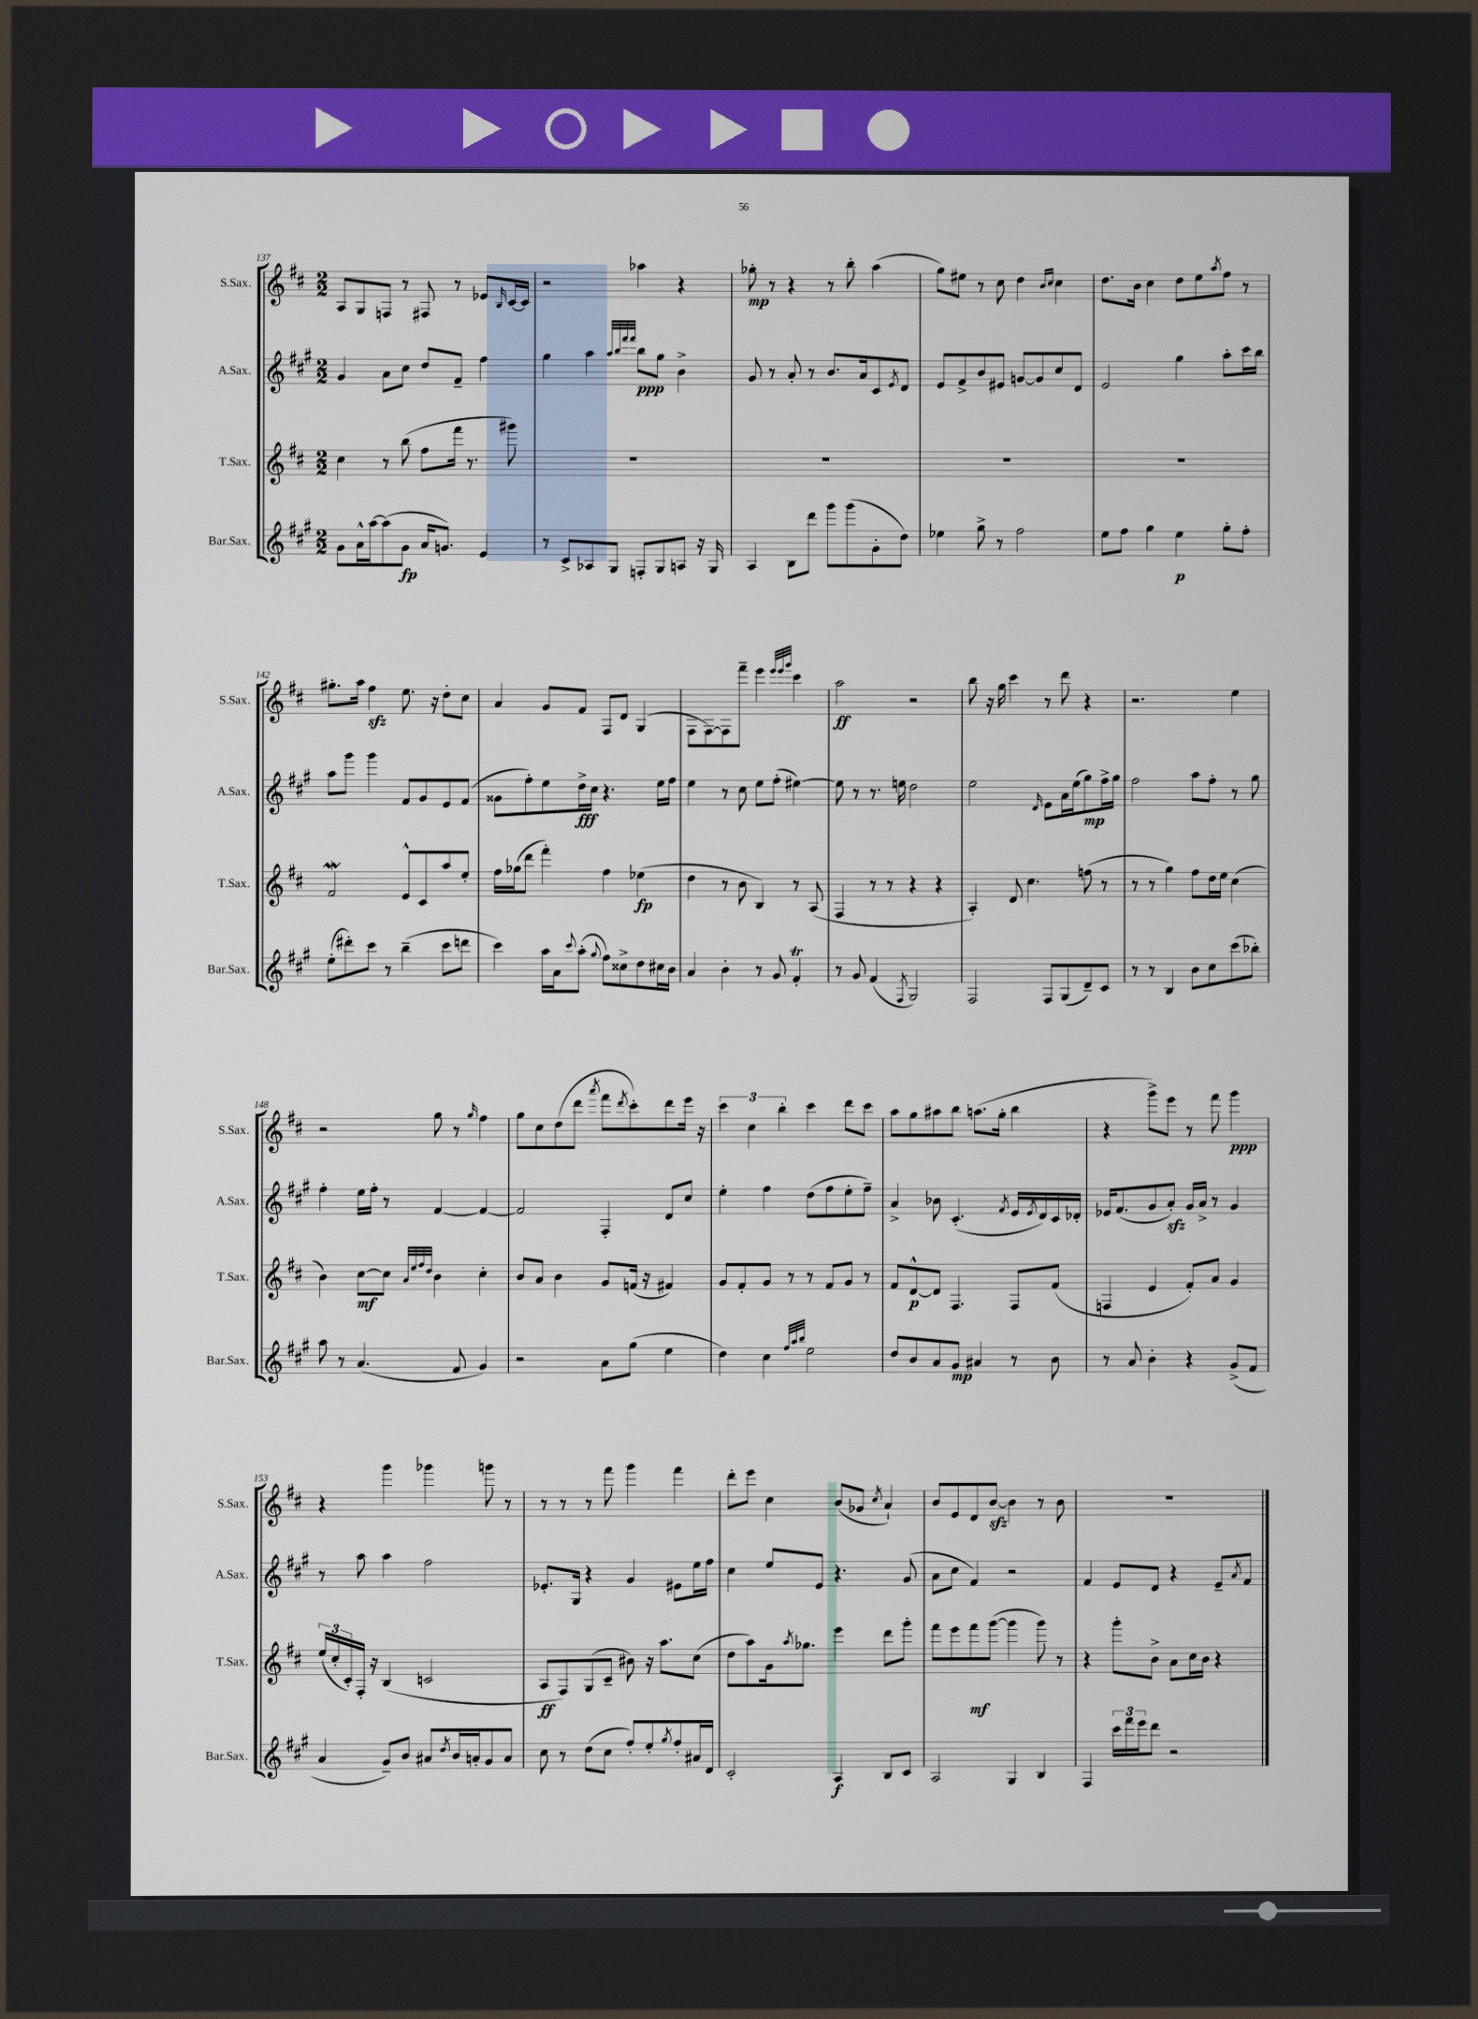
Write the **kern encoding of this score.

**kern	**dynam	**kern	**dynam	**kern	**dynam	**kern	**dynam
*part4	*part4	*part3	*part3	*part2	*part2	*part1	*part1
*staff4	*staff4	*staff3	*staff3	*staff2	*staff2	*staff1	*staff1
*I"Bar.Sax.	*	*I"T.Sax.	*	*I"A.Sax.	*	*I"S.Sax.	*
*I'Bar.Sax.	*	*I'T.Sax.	*	*I'A.Sax.	*	*I'S.Sax.	*
*clefG2	*	*clefG2	*	*clefG2	*	*clefG2	*
*k[f#c#g#]	*	*k[f#c#]	*	*k[f#c#g#]	*	*k[f#c#]	*
*M2/2	*	*M2/2	*	*M2/2	*	*M2/2	*
=137	=137	=137	=137	=137	=137	=137	=137
8g#\L	.	4cc#\	.	4g#/	.	8A/L	.
16a^^\L	.	.	.	.	.	8G/	.
[16aa\J	.	.	.	.	.	.	.
(8aa\]	.	8r	.	8a\L	.	8Fn/J	.
8g#\J	fp	(8bb\	.	8cc#\J	.	8r	.
16a/KL	.	8ff#\L	.	8dd/L	.	8F#X/	.
8.gn/J)	.	.	.	.	.	.	.
.	.	16fff#\Jk	.	8f#~/J	.	8r	.
.	.	8.r	.	.	.	.	.
4e/	.	.	.	4ff#\	.	8e-X/L	.
.	.	.	.	.	.	16qqB/	.
.	.	8ggg#X\)	.	.	.	[16c#/L	.
.	.	.	.	.	.	16c#/JJ]	.
=138	=138	=138	=138	=138	=138	=138	=138
8r	.	1r	.	4gg#\	.	2r	.
8c#^/L	.	.	.	.	.	.	.
8A-X/	.	.	.	4aa\	.	.	.
8G#/J	.	.	.	.	.	.	.
.	.	.	.	32qqaa/LLL	.	.	.
.	.	.	.	32qqbb/	.	.	.
.	.	.	.	32qqfff#/	.	.	.
.	.	.	.	32qqfff#/JJJ	.	.	.
8Fn'/L	.	.	.	8bb\L	ppp	4aa-X\	.
8G#/	.	.	.	8gg#\J	.	.	.
8An/J	.	.	.	4b^\	.	4r	.
16r	.	.	.	.	.	.	.
16G#/	.	.	.	.	.	.	.
=139	=139	=139	=139	=139	=139	=139	=139
4A/	.	1r	.	8g#/	.	8gg-X'\	mp
.	.	.	.	8r	.	8r	.
8B\L	.	.	.	8a'/	.	4r	.
8ddd\J	.	.	.	8r	.	.	.
8ggg#\L	.	.	.	8.b/L	.	8r	.
(8ggg#\	.	.	.	.	.	8bb'\	.
.	.	.	.	16a/k	.	.	.
8g#'\	.	.	.	8c#/	.	(4aa\	.
.	.	.	.	8qe/	.	.	.
8dd\J)	.	.	.	8d/J	.	.	.
=140	=140	=140	=140	=140	=140	=140	=140
4ee-X\	.	1r	.	8e/L	.	8gg\L)	.
.	.	.	.	8f#^/	.	8ee#X\J	.
8gg#^\	.	.	.	8b/	.	8r	.
8r	.	.	.	8e#X/J	.	8cc#\	.
2ff#\	.	.	.	[8gn/L	.	4dd\	.
.	.	.	.	8g/]	.	.	.
.	.	.	.	.	.	16qqb/LL	.
.	.	.	.	.	.	16qqcc#/JJ	.
.	.	.	.	8cc#/	.	4cc#\	.
.	.	.	.	8d/J	.	.	.
=141	=141	=141	=141	=141	=141	=141	=141
8ee\L	.	1r	.	2e/	.	8.dd\L	.
8ff#\J	.	.	.	.	.	.	.
.	.	.	.	.	.	16b\Jk	.
4gg#\	.	.	.	.	.	4cc#\	.
4ee\	p	.	.	4gg#\	.	8dd\L	.
.	.	.	.	.	.	8ee\	.
.	.	.	.	.	.	8qaa/	.
8gg#'\L	.	.	.	8aa'\L	.	8ff#\J	.
8ff#'\J	.	.	.	16ccc#\L	.	8r	.
.	.	.	.	16bb\JJ	.	.	.
!!LO:LB:g=z
=142	=142	=142	=142	=142	=142	=142	=142
(8ee'\L	.	2f#W/	.	8aa\L	.	8.gg#X'\L	.
8ddd#X'\)	.	.	.	8ggg#\J	.	.	.
.	.	.	.	.	.	16aa\Jk	.
8ccc#\J	.	.	.	4ggg#\	.	4ff#zz\	.
8r	.	.	.	.	.	.	.
(4bb~\	.	8e^^/L	.	8f#/L	.	8.ee\	.
.	.	8c#/	.	8g#/	.	.	.
.	.	.	.	.	.	16r	.
8ccc#\L	.	8aa/	.	8e/	.	8dd'\L	.
8dddn\J	.	8ee'/J	.	(8f#/J	.	8cc#\J	.
=143	=143	=143	=143	=143	=143	=143	=143
4ccc#\)	.	16ff#\LL	.	8g##X\L	.	4a/	.
.	.	(16gg-X\J	.	.	.	.	.
.	.	8ddd\J	.	8ff#'\)	.	.	.
16aa\LL	.	4fff#'\)	.	8ee\	.	8g/L	.
16a\J	.	.	.	.	.	.	.
8qqccc#/	.	.	.	.	.	.	.
(8aa'\J	.	.	.	16dd^\L	fff	8f#/J	.
.	.	.	.	16cc#\JJ	.	.	.
8qqgg#/	.	.	.	.	.	.	.
8ff#\L)	.	4ff#\	.	4.r	.	8F#/L	.
8cc##X^\	.	.	.	.	.	8d/J	.
8dd\	.	(4ee-X\	fp	.	.	(4G/	.
16cc#X\L	.	.	.	16ee\LL	.	.	.
16b\JJ	.	.	.	16ff#\JJ	.	.	.
=144	=144	=144	=144	=144	=144	=144	=144
4a/	.	4dd\	.	4ee\	.	8F#\L	.
.	.	.	.	.	.	[8F#\)	.
4b'\	.	8r	.	8r	.	8F#\]	.
.	.	8b\	.	8cc#\	.	8fff#~\J	.
8r	.	4B/)	.	8ee\L	.	4eee\	.
8g#/	.	.	.	(8ff#'\J	.	.	.
.	.	.	.	.	.	32qqeee/LLL	.
.	.	.	.	.	.	32qqeee/	.
.	.	.	.	.	.	32qqggg/JJJ	.
4f#T'/	.	8r	.	[4ee#X\)	.	4ccc#\	.
.	.	(8A/	.	.	.	.	.
=145	=145	=145	=145	=145	=145	=145	=145
8r	.	4F#/	.	8ee#\]	.	2aa\	ff
8g#/	.	.	.	8r	.	.	.
(4f#/	.	8r	.	8.r	.	.	.
.	.	8r	.	.	.	.	.
.	.	.	.	16een\	.	.	.
8qF#/	.	.	.	.	.	.	.
2G#/)	.	4r	.	2dd\	.	2r	.
.	.	4r	.	.	.	.	.
=146	=146	=146	=146	=146	=146	=146	=146
2F#/	.	4A'/)	.	2ee\	.	8bb\	.
.	.	.	.	.	.	16r	.
.	.	.	.	.	.	16gg\	.
.	.	8d/	.	.	.	4ccc#\	.
.	.	4.cc#\	.	.	.	.	.
.	.	.	.	16qqd/	.	.	.
8F#/L	.	.	.	8e\L	.	8r	.
(8G#/	.	.	.	16a\L	.	8ddd\	.
.	.	.	.	(16ee\J	.	.	.
8d~/)	.	(8ffn\	.	8gg#\)	mp	4r	.
8c#/J	.	8r	.	16ff#^\L	.	.	.
.	.	.	.	16gg#\JJ	.	.	.
=147	=147	=147	=147	=147	=147	=147	=147
8r	.	8r	.	2ff#\	.	2.r	.
8r	.	8r	.	.	.	.	.
4B/	.	4gg\)	.	.	.	.	.
8b\L	.	8ff#\L	.	8aa\L	.	.	.
8cc#\	.	16dd\L	.	8ff#'\J	.	.	.
.	.	16ee\JJ	.	.	.	.	.
(8ccc#\	.	(4cc#\	.	8r	.	4ee\	.
8bb-X'\J)	.	.	.	8gg#\	.	.	.
!!LO:LB:g=z
=148	=148	=148	=148	=148	=148	=148	=148
8aa\	.	4b\)	.	4ff#'\	.	2r	.
8r	.	.	.	.	.	.	.
(4.a/	.	[8cc#\L	mf	16ee\LL	.	.	.
.	.	.	.	16ff#'\JJ	.	.	.
.	.	8cc#\J]	.	8r	.	.	.
.	.	32qqa/LLL	.	.	.	.	.
.	.	32qqee/	.	.	.	.	.
.	.	32qqff#/	.	.	.	.	.
.	.	32qqdd/JJJ	.	.	.	.	.
.	.	4b\	.	[4f#/	.	8gg\	.
8f#/	.	.	.	.	.	8r	.
.	.	.	.	.	.	16qqgg/	.
4g#/)	.	4cc#'\	.	4f#/_	.	4ff#\	.
=149	=149	=149	=149	=149	=149	=149	=149
2r	.	8b/L	.	2f#/]	.	8gg\L	.
.	.	8a/J	.	.	.	8cc#\	.
.	.	4b\	.	.	.	(8dd\	.
.	.	.	.	.	.	8ddd\J	.
.	.	.	.	.	.	8qaaa/	.
8a\L	.	8g/L	.	4F#'/	.	8fff#\L	.
.	.	.	.	.	.	8qddd/	.
(8gg#\J	.	(16fn/Jk	.	.	.	8ccc#'\)	.
.	.	16r	.	.	.	.	.
4ee\	.	4f#X/)	.	8d/L	.	8ddd\	.
.	.	.	.	8cc#/J	.	16eee\Jk	.
.	.	.	.	.	.	16r	.
=150	=150	=150	=150	=150	=150	=150	=150
4dd\)	.	8g/L	.	4ee'\	.	6ccc#\	.
.	.	8f#'/	.	.	.	.	.
.	.	.	.	.	.	6cc#\	.
4cc#\	.	8g/J	.	4ff#\	.	.	.
.	.	.	.	.	.	6bb'\	.
.	.	8r	.	.	.	.	.
32qqff#/LLL	.	.	.	.	.	.	.
32qqaa/	.	.	.	.	.	.	.
32qqbb/JJJ	.	.	.	.	.	.	.
2ee\	.	8r	.	(8dd\L	.	4ccc#\	.
.	.	8f#/L	.	8ff#\	.	.	.
.	.	8g/J	.	8ee'\	.	8ddd\L	.
.	.	8r	.	8ff#~\J)	.	8ccc#\J	.
=151	=151	=151	=151	=151	=151	=151	=151
8dd/L	.	8f#/L	.	4a^/	.	8aa\L	.
8b/	.	[8d^^/	p	.	.	8gg\	.
8a/	.	8d/J]	.	8b-X\	.	8aa#X\	.
8g#/J	mp	4.F#/	.	(4.c#'/	.	8bb\J	.
4a#X/	.	.	.	.	.	(8.aan\L	.
.	.	.	.	.	.	16gg'\Jk	.
.	.	.	.	8qf#/	.	.	.
8r	.	8F#/L	.	16e/LL	.	4bb\	.
.	.	.	.	8qe/	.	.	.
.	.	.	.	16d/)	.	.	.
8b\	.	(8f#/J	.	16c#/	.	.	.
.	.	.	.	16d-X'/JJ	.	.	.
=152	=152	=152	=152	=152	=152	=152	=152
8r	.	4Fn/	.	16e-X/KL	.	4r	.
.	.	.	.	(8.f#/	.	.	.
8a/	.	.	.	.	.	.	.
4b'\	.	4e/	.	8g#/	.	8ggg^\L)	.
.	.	.	.	8azz'/J)	.	8eee\J	.
4r	.	8f#'/L)	.	16g#/LL	.	8r	.
.	.	.	.	16a^/JJ	.	.	.
.	.	8a/J	.	8r	.	8fff#\	.
(8g#^/L	.	4g/	.	4g#/	.	4ggg\	ppp
8f#/J	.	.	.	.	.	.	.
!!LO:LB:g=z
=153	=153	=153	=153	=153	=153	=153	=153
4a/	.	(24ee/LL	.	8r	.	4r	.
.	.	24cc#'/	.	.	.	.	.
.	.	24c#'/)	.	.	.	.	.
.	.	16F#'/JJ	.	8aa\	.	.	.
.	.	16r	.	.	.	.	.
8g#~/L)	.	(4B/	.	4aa\	.	4ggg\	.
8b/J	.	.	.	.	.	.	.
8a#X/L	.	2cn/	.	2ff#\	.	4ggg-X\	.
8qdd/	.	.	.	.	.	.	.
16b/L	.	.	.	.	.	.	.
16an'/J	.	.	.	.	.	.	.
8g#/	.	.	.	.	.	8gggn\	.
8a/J	.	.	.	.	.	8r	.
=154	=154	=154	=154	=154	=154	=154	=154
8cc#\	.	8A/L	ff	8.e-X'/L	.	8r	.
8r	.	8F#/)	.	.	.	8r	.
.	.	.	.	16G#/Jk	.	.	.
(8dd\L	.	(8G/	.	4r	.	8r	.
8cc#\J	.	8c#~/J	.	.	.	8fff#\	.
8ff#'/L)	.	8b#X\)	.	4g#/	.	4ggg\	.
8ee'/	.	16r	.	.	.	.	.
.	.	8.aa\L	.	.	.	.	.
8qgg#/	.	.	.	.	.	.	.
8ff#'/	.	.	.	8e#X\L	.	4fff#\	.
16a#X/L	.	(8cc#\J	.	16ee\L	.	.	.
16d/JJ	.	.	.	16ff#\JJ	.	.	.
=155	=155	=155	=155	=155	=155	=155	=155
2c#'/	.	8dd\L	.	4cc#\	.	8ddd'\L	.
.	.	8aa\)	.	.	.	8eee\J	.
.	.	16g\k	.	8ee/L	.	4cc#\	.
.	.	8qaa/	.	.	.	.	.
.	.	8.gg-X\J	.	.	.	.	.
.	.	.	.	8e/J	.	.	.
4A/	f	4eee\	.	4.r	.	(8b/L	.
.	.	.	.	.	.	8g-X/J	.
.	.	.	.	.	.	8qcc#/	.
8B/L	.	8ddd\L	.	.	.	4a`/)	.
8c#/J	.	8ggg'\J	.	(8g#/	.	.	.
=156	=156	=156	=156	=156	=156	=156	=156
2A/	.	8fff#\L	.	8a\L	.	8b/L	.
.	.	8eee\	.	8cc#\J	.	8e/	.
.	.	8fff#\	mf	4f#/)	.	8d/	.
.	.	([8ggg\J	.	.	.	[8bzz/J	.
4G#/	.	4ggg\]	.	2r	.	4b\]	.
4B/	.	8ggg\)	.	.	.	8r	.
.	.	8r	.	.	.	8b\	.
=157	=157	=157	=157	=157	=157	=157	=157
4F#/	.	4r	.	4f#/	.	1r	.
24ccc#\LL	.	8ggg'\L	.	8e/L	.	.	.
24fff#\	.	.	.	.	.	.	.
24eee\J	.	.	.	.	.	.	.
8ddd\J	.	8b^\J	.	8d/J	.	.	.
2r	.	8a\L	.	4r	.	.	.
.	.	16cc#\L	.	.	.	.	.
.	.	16b\JJ	.	.	.	.	.
.	.	4r	.	8e~/L	.	.	.
.	.	.	.	8qa/	.	.	.
.	.	.	.	8f#/J	.	.	.
==	==	==	==	==	==	==	==
*-	*-	*-	*-	*-	*-	*-	*-
